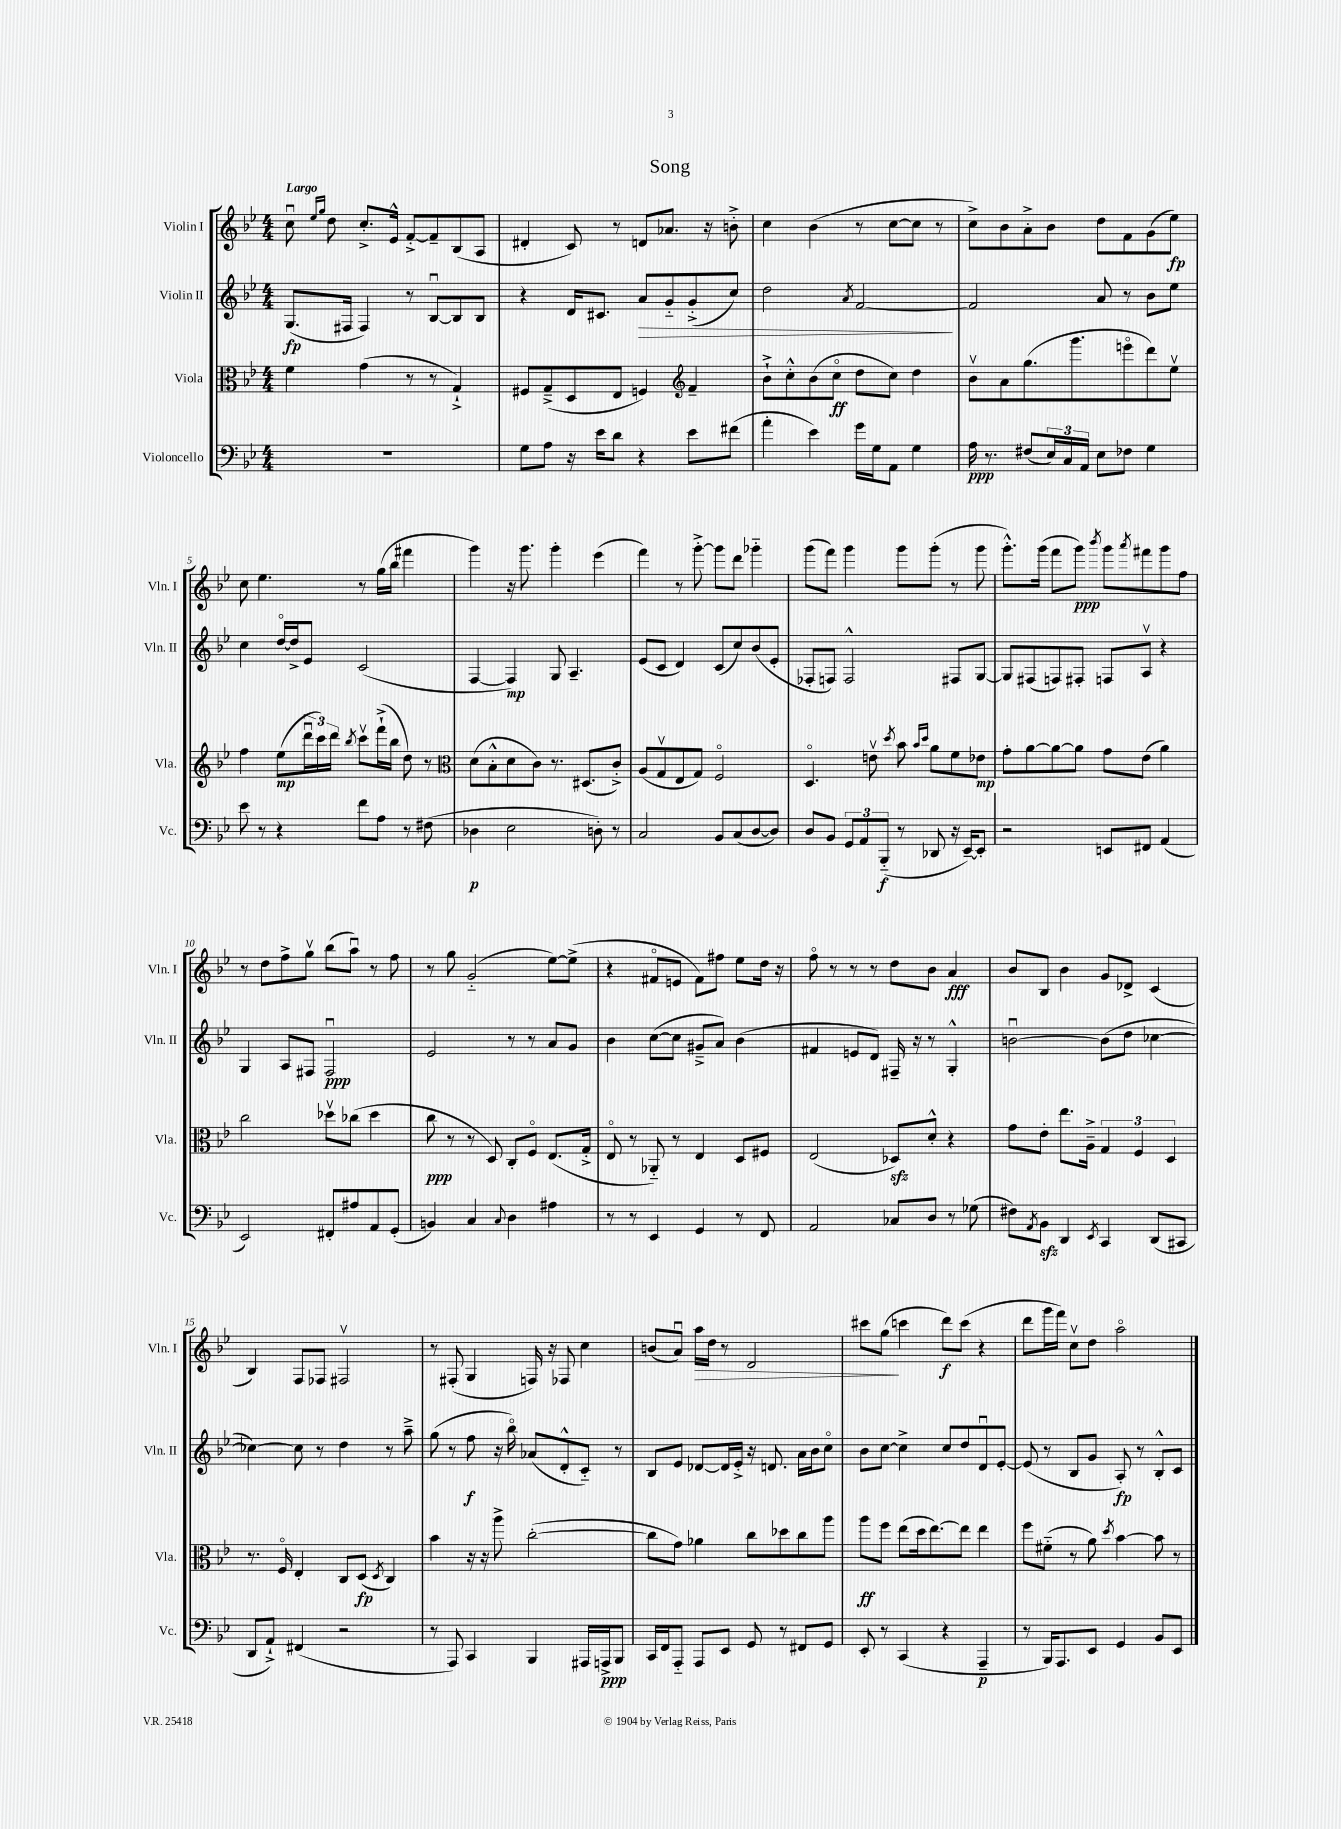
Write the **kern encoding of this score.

**kern	**kern	**kern	**kern
*staff4	*staff3	*staff2	*staff1
*clefF4	*clefC3	*clefG2	*clefG2
*k[b-e-]	*k[b-e-]	*k[b-e-]	*k[b-e-]
*M4/4	*M4/4	*M4/4	*M4/4
1r	4f	(8.G	8ccu
.	.	.	16qqee-
.	.	.	16qqgg
.	.	.	8dd
.	.	16F#	.
.	(4g	4F#)	8.cc'^
.	.	.	16e-^^
.	8r	8r	[8f'^
.	8r	[8B-u	8f~]
.	4G`^)	8B-]	(8B-
.	.	8B-	8A
=	=	=	=
8G	8F#	4r	4d#'
8A	(8G~^	.	.
16r	8D	16d	8c)
16e-	.	8.c#	.
8d	8E-	.	8r
4r	4F)	8a	8d
.	.	8g'~	8.a-
*	*clefG2	*	*
8e-	4f~	(8g'^	.
.	.	.	16r
(8f#	.	8cc)	8b'^
=	=	=	=
4a'	8b-`^	2dd	4cc
.	8cc'^^	.	.
4e-)	(8b-	.	(4b-
.	8cco	.	.
.	.	8qa	.
16g	8dd	[2f	8r
16G	.	.	.
8AA	8cc)	.	[8cc
4G	4dd	.	8cc]
.	.	.	8r
=	=	=	=
16A	8b-v	2f]	8cc^)
8.r	.	.	.
.	8a	.	8b-
(8F#	(8.gg	.	8a'^
24E-)	.	.	8b-
24C	.	.	.
.	8.ggg	.	.
24AA	.	.	.
8E-	.	8a	8dd
8F-	8eeeo	8r	8f
4G	8ddd)	8b-	(8g
.	8ee-v	8ee-	8ee-)
=	=	=	=
8e-	4ff	4cc	8cc
8r	.	.	4.ee-
4r	(8ee-	[16ddo	.
.	.	16dd^]	.
.	24dddu	8e-	.
.	24ccc)	.	.
.	24ddd	.	.
.	8qbb-	.	.
8f	8cccv	(2c	8r
8A	(16fff`^	.	(16gg
.	16bb-	.	16bb-
8r	8dd)	.	4fff#
(8F#	8r	.	.
=	=	=	=
*	*clefC3	*	*
4D-	(8d	[4F	4ggg)
.	8B-'^^	.	.
2E-	8d	4F])	16r
.	.	.	8.ggg
.	8c)	.	.
.	8.r	8G	4ggg'
.	.	4.A~	.
.	(8.D#	.	.
8D')	.	.	(4eee-
8r	8c'^)	.	.
=	=	=	=
2C	(8A	(8e-	4fff)
.	8Gv	8c	.
.	8E-	4d)	8r
.	8G)	.	[8ggg'^
8BB-	2Fo	(8c	8ggg]
(8C	.	8cc)	8ddd
[8D	.	(8b-	4ggg-'~
8D])	.	8e-'	.
=	=	=	=
8D	4.Do	8F-'	(8ggg
8BB-	.	8F)	8fff)
12GG	.	2F^^	4ggg
12AA	.	.	.
.	8ev	.	.
(12BBB-'~	.	.	.
.	8qdd	.	.
8r	8b-	.	8ggg
.	16qqb-	.	.
.	16qqdd	.	.
8DD-	8a	.	(8ggg'
16r	8f	8F#	8r
[16EE-~)	.	.	.
8EE-']	8e-	[8G	8ggg
=	=	=	=
2r	8g'	8G]	8.ggg'^^)
.	[8a	(8F#	.
.	.	.	(16ggg
.	8a_	8F)	8fff
.	8a]	8F#'	8ggg)
.	.	.	8qbbb-
8EE	8g	8F	8ggg
.	.	.	8qaaa
8FF#	(8e-	8Av	8fff#
(4AA	4a)	4r	8ggg
.	.	.	8ff
=	=	=	=
2EE-)	2cc	4G	8r
.	.	.	8dd
.	.	8A	8ff^
.	.	8F#	8ggv
8FF#'	8dd-v	2F#u	(8bb-
8A#	(8cc-	.	8aau)
8AA	4dd-	.	8r
(8GG'	.	.	8ff
=	=	=	=
4BB)	8cc	2e-	8r
.	8r	.	8gg
4C	8r	.	(2g'~
.	8D)	.	.
8qqC	.	.	.
4D	8C'	8r	.
.	8Fo	8r	.
4A#	(8.E-	8a	[8ee-)
.	.	8g	(8ee-^]
.	16G'^	.	.
=	=	=	=
8r	8E-o	4b-	4r
8r	8r	.	.
4EE-	8AA-'~)	([8cc	8f#o
.	8r	8cc]	8e
4GG	4E-	8g#~^	8f#)
.	.	8a)	8ff#
8r	8D	(4b-	8ee-
8FF	8F#	.	16dd
.	.	.	16r
=	=	=	=
2AA	(2E-	4f#	8ffo
.	.	.	8r
.	.	8e	8r
.	.	8d)	8r
8C-	8D-)	16F#~	8dd
.	.	16r	.
8D	8d'^^	8r	8b-
8r	4r	4G'^^	4a
(8G-	.	.	.
=	=	=	=
8F#)	8g	[2bu	8b-
8qAA	.	.	.
8BB-	8e-'	.	8B-
4DD	8.ee-	.	4b-
.	16A~^	.	.
8qEE-	.	.	.
4CC	6G	(8b]	8g
.	.	8dd	8d-^
.	6F	.	.
(8DD	.	[4cc-	(4c
.	6D	.	.
8CC#	.	.	.
=	=	=	=
8DD	8.r	4cc-_)	4B-)
8AA`^)	.	.	.
.	16Fo	.	.
(4FF#	4E-'	8cc-]	8F
.	.	8r	8F-
2r	8C	4dd	2F#v
.	(8D	.	.
.	8qD	.	.
.	4C)	8r	.
.	.	8aa~^	.
=	=	=	=
8r	4b-	(8gg	8r
8AAA)	.	8r	(8F#'
4CC	16r	8ff	4G
.	16r	.	.
.	8aa^	16r	.
.	.	16bb-o)	.
4BBB-	([2cc'	(8a-	16F)
.	.	.	16r
.	.	8d'^^	8F-
16AAA#	.	8c'~)	4cc
16AAA^	.	.	.
8BBB-	.	8r	.
=	=	=	=
16CC	8cc]	8B-	(8b
16FF	.	.	.
8AAA'~	8g)	8e-	8au)
8AAA	4a-	[8d-	16aa
.	.	.	16dd
8EE-	.	16d-]	8r
.	.	16e-'^	.
8GG	8cc	16r	2d
.	.	8.d	.
8r	8dd-	.	.
8FF#	8cc	16a	.
.	.	16b-	.
8GG	8aa	8cco	.
=	=	=	=
8EE-'	8aa	8b-	8ccc#
8r	8ff	[8cc	(8gg
(4CC	(8ee-	4cc^]	4ccc
.	16dd	.	.
.	[8.ee-)	.	.
4r	.	8cc	8ddd)
.	8ee-]	8dd	(8ccc
4AAA~	4ee-	8du	4r
.	.	[8e-'	.
=	=	=	=
8r	8ff	(8e-]	8ddd
16BBB-)	(8f#'~	8r	16ggg
8.AAA	.	.	16fff)
.	8r	8B-	8ccv
8EE-	8a)	8g	8dd
.	8qdd	.	.
4GG	[4b-	8A')	2aao
.	.	8r	.
8BB-	8b-]	8B-'^^	.
8EE-	8r	8c	.
==	==	==	==
*-	*-	*-	*-
